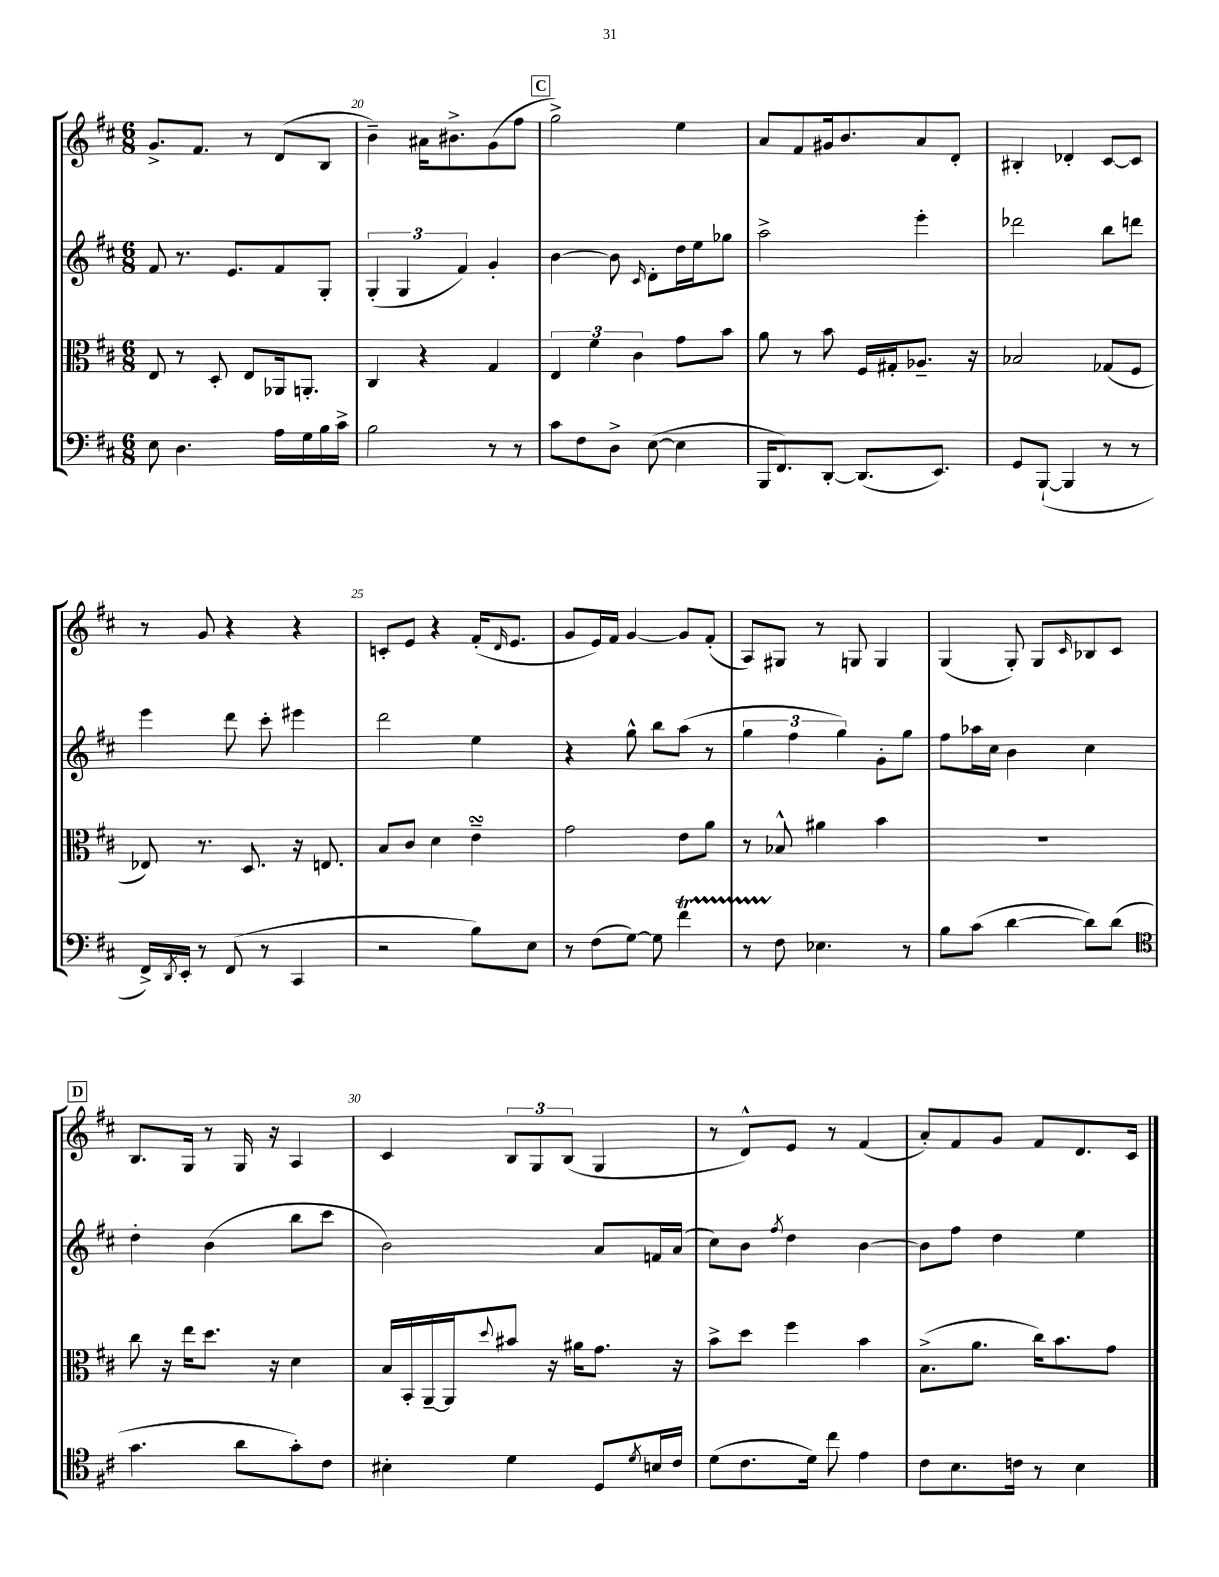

**kern	**kern	**kern	**kern
*staff4	*staff3	*staff2	*staff1
*clefF4	*clefC3	*clefG2	*clefG2
*k[f#c#]	*k[f#c#]	*k[f#c#]	*k[f#c#]
*M6/8	*M6/8	*M6/8	*M6/8
8E	8E	8f#	8.g^
4.D	8r	8.r	.
.	.	.	8.f#
.	8D'	.	.
.	.	8.e	.
.	8E	.	8r
16A	16AA-	8f#	(8d
16G	8.AA'	.	.
16B	.	8G'	8B
16c#^	.	.	.
=	=	=	=
2B	4C#	(6G'	4b~)
.	.	6G	.
.	4r	.	16a#
.	.	.	8.b#^
.	.	6f#)	.
8r	4G	4g'	(8g
8r	.	.	8ff#
=	=	=	=
8c#	6E	[4b	2gg^)
8F#	.	.	.
.	6f#	.	.
8D^	.	8b]	.
.	6c#	.	.
.	.	16qqc#	.
([8E	.	8d'	.
4E]	8g	16dd	4ee
.	.	16ee	.
.	8b	8gg-	.
=	=	=	=
16BBB	8a	2aa^	8a
8.FF#)	.	.	.
.	8r	.	8f#
[8DD'	8b	.	16g#
.	.	.	8.b
(8.DD]	16F#	.	.
.	16G#'	.	.
.	8.A-~	4eee'	8a
8.EE)	.	.	.
.	.	.	8d'
.	16r	.	.
=	=	=	=
8GG	2B-	2ddd-	4B#'
([8BBB`	.	.	.
4BBB]	.	.	4d-'
8r	(8G-	8bb	[8c#
8r	8F#	8ddd	8c#]
=	=	=	=
16FF#^)	8E-)	4eee	8r
8qDD	.	.	.
16EE'	.	.	.
8r	8.r	.	8g
(8FF#	.	8ddd	4r
.	8.D	.	.
8r	.	8ccc#'	.
4CC#	16r	4eee#	4r
.	8.E	.	.
=	=	=	=
2r	8B	2ddd	8c'
.	8c#	.	8e
.	4d	.	4r
8B)	4e~	4ee	(16f#'
.	.	.	16qqd
.	.	.	8.e
8E	.	.	.
=	=	=	=
8r	2g	4r	8g
(8F#	.	.	16e)
.	.	.	16f#
[8G)	.	8gg^^	[4g
8G]	.	8bb	.
4f#	8e	(8aa	8g]
.	8a	8r	(8f#'
=	=	=	=
8r	8r	6gg	8A)
8F#	8B-^^	.	8G#
.	.	6ff#	.
4.E-	4a#	.	8r
.	.	6gg)	.
.	.	.	8G
.	4b	8g'	4G
8r	.	8gg	.
=	=	=	=
8B	2.r	8ff#	(4G
(8c#	.	16aa-	.
.	.	16cc#	.
[4d	.	4b	8G')
.	.	.	8G
.	.	.	16qqc#
8d])	.	4cc#	8B-
(8d	.	.	8c#
=	=	=	=
*clefC4	*	*	*
4.g	8cc#	4dd'	8.B
.	16r	.	.
.	16ee	.	16G
.	8.dd	(4b	8r
8a	.	.	16G
.	16r	.	16r
8g')	4d	8bb	4A
8c#	.	8ccc#	.
=	=	=	=
4B#'	16B	2b)	4c#
.	16BB'	.	.
.	[16AA~	.	.
.	16AA]	.	.
.	8qqdd	.	.
4d	8b#	.	12B
.	.	.	12G
.	16r	.	.
.	.	.	(12B
.	16a#	.	.
8D	8.g	8a	4G
8qd	.	.	.
16B	.	16f	.
16c#	16r	(16a	.
=	=	=	=
(8d	8b^	8cc#)	8r
8.c#	8dd	8b	8d^^)
.	.	8qff#	.
.	4ff#	4dd	8e
16d)	.	.	.
8cc#	.	.	8r
4e	4b	[4b	(4f#
=	=	=	=
8c#	(8.B^	8b]	8a')
8.B	.	8ff#	8f#
.	8.a	.	.
.	.	4dd	8g
16c	.	.	.
8r	16cc#)	.	8f#
.	8.b	.	.
4B	.	4ee	8.d
.	8g	.	.
.	.	.	16c#
==	==	==	==
*-	*-	*-	*-
